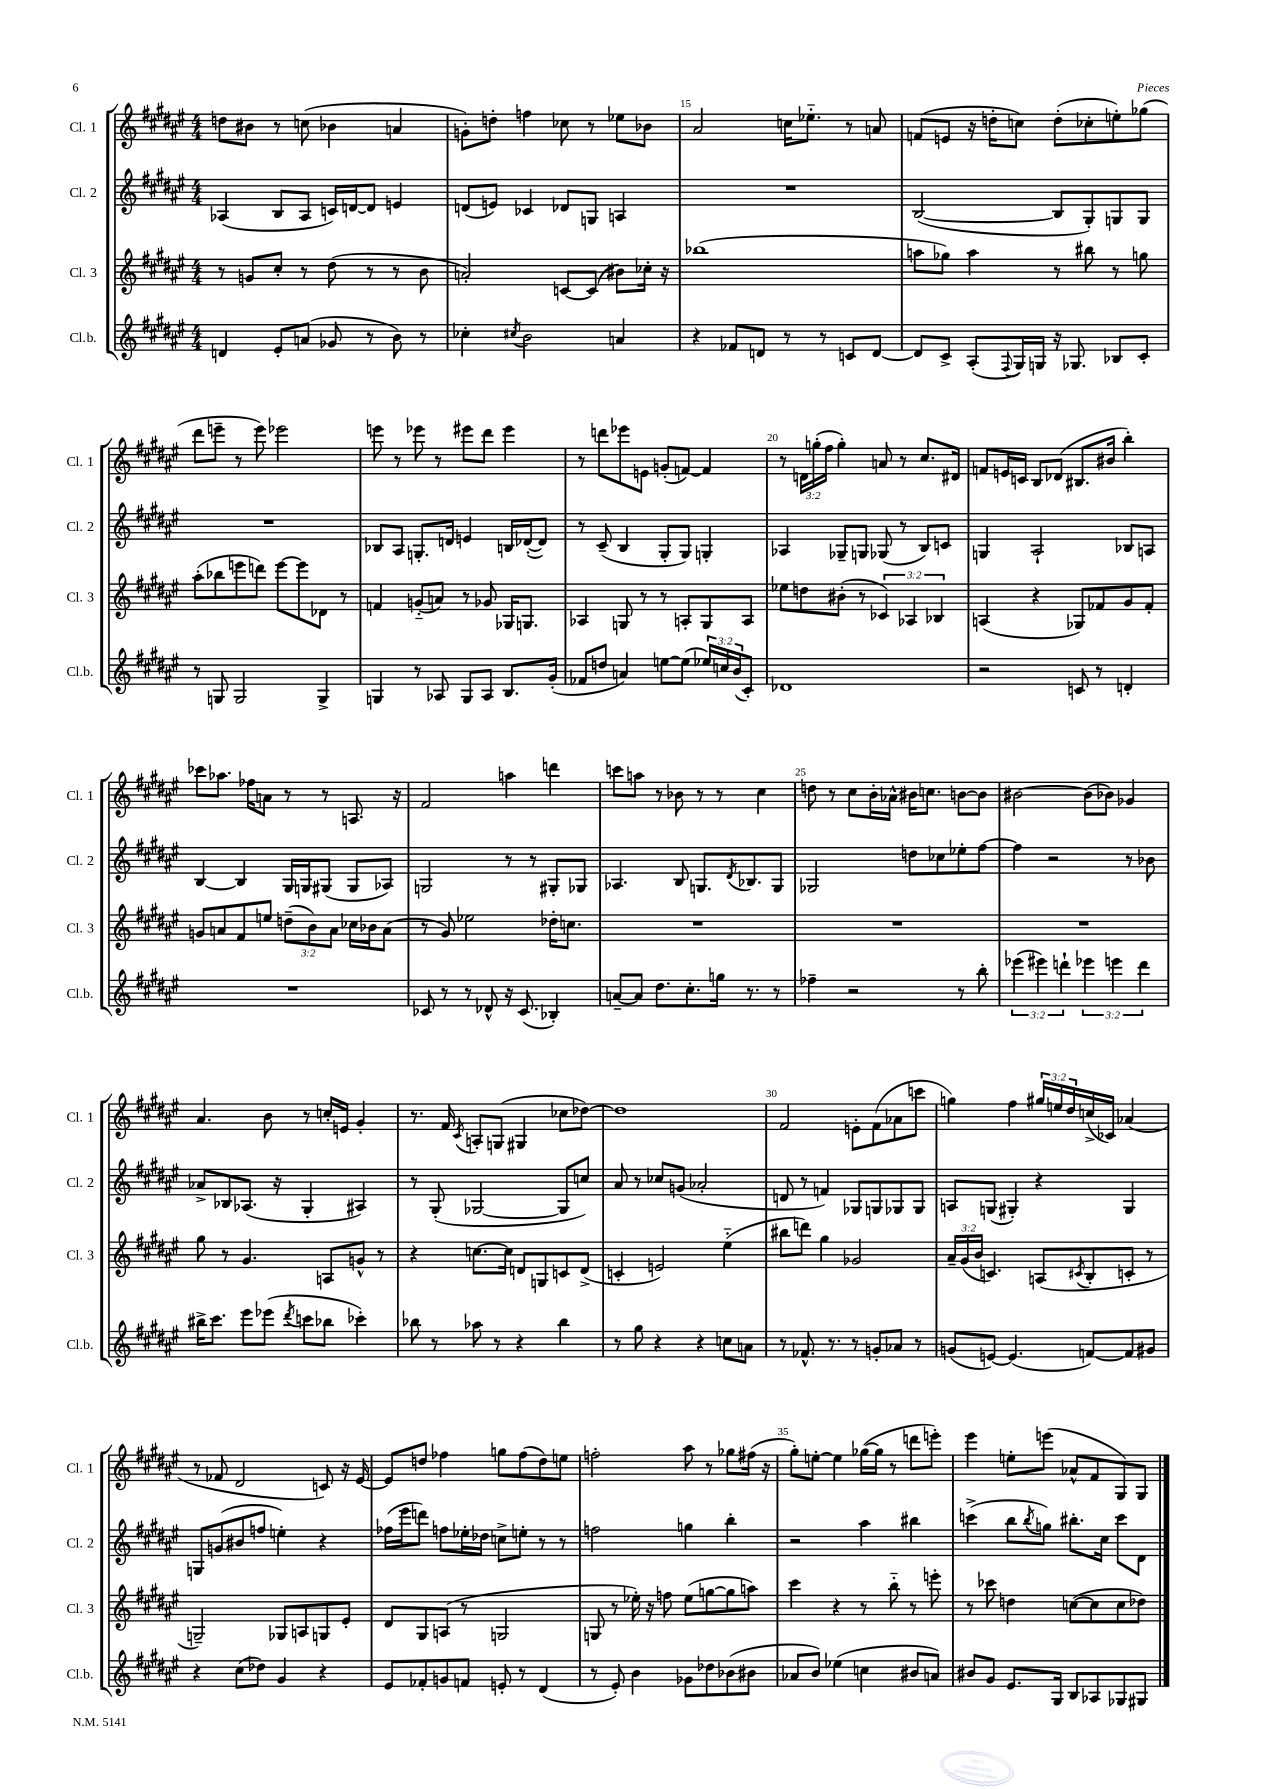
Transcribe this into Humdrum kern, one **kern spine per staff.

**kern	**kern	**kern	**kern
*staff4	*staff3	*staff2	*staff1
*clefG2	*clefG2	*clefG2	*clefG2
*k[f#c#g#d#a#e#]	*k[f#c#g#d#a#e#]	*k[f#c#g#d#a#e#]	*k[f#c#g#d#a#e#]
*M4/4	*M4/4	*M4/4	*M4/4
4d	8r	(4A-	8dd
.	8g	.	8b#
8e#'	8cc#'	8B	8r
(8a	8r	8A-	(8cc
8g-	(8dd#	16c)	4b-
.	.	[16d	.
8r	8r	8d]	.
8b)	8r	4e	4a
8r	8b	.	.
=	=	=	=
4cc-'	2a')	(8d	8g')
.	.	8e)	8dd'
8qcc#	.	.	.
2b	.	4c-	4ff
.	[8c	8d-	8cc-
.	(8c]	8G	8r
4a	8b#)	4A	8ee-
.	16cc-'	.	8b-
.	16r	.	.
=	=	=	=
4r	(1bb-	1r	2a#
8f-	.	.	.
8d	.	.	.
8r	.	.	16cc
.	.	.	8.ee-'~
8r	.	.	.
8c	.	.	8r
[8d	.	.	8a
=	=	=	=
8d]	8aa	([2B	(8f
8c#^	8gg-)	.	8e
(8A#'	4aa	.	16r
.	.	.	16dd'
8qqF#	.	.	.
16G#)	.	.	8cc)
16G	.	.	.
16r	8r	8B]	(8dd'
8.G-	.	.	.
.	8bb#	8G#')	8cc-'
8B-	8r	8G	8ee')
8c#'	8gg	8G	(8gg-
=	=	=	=
8r	(8aa#'	1r	8ddd#
8G	8bb-	.	8eee~
2G	8eee	.	8r
.	8ddd)	.	8eee)
.	[8eee	.	2eee-
.	8eee]	.	.
4G^	8d-	.	.
.	8r	.	.
=	=	=	=
4G	4f	8B-	8eee
.	.	8A#	8r
8r	(8g'~	8.G'	8eee-
8A-	8a)	.	8r
.	.	16d	.
8G	8r	4e	8eee#
8A-	8g-	.	8ddd#
8.B	16G-	16B	4eee#
.	8.G	([16d-'	.
.	.	8d-])	.
(16g#'	.	.	.
=	=	=	=
8f-	4A-	8r	8r
8dd	.	(8c#~	8ddd
4a)	8G	4B	8eee-
.	8r	.	8e
[8ee	8r	8G#'	(8g'
(8ee]	8A'	8G#)	[8f)
24ee-)	8G	4G'	4f]
24cc	.	.	.
(24b	.	.	.
8c#')	8A	.	.
=	=	=	=
1d-	8ee-	4A-	8r
.	8dd	.	24d
.	.	.	(24gg'
.	.	.	24ff#
.	(8b#'	8G-~	4gg')
.	8r	8G	.
.	6c-)	(8G-	8a
.	.	8r	8r
.	6A-	.	.
.	.	8B)	8.cc#
.	6B-	.	.
.	.	8c	.
.	.	.	16d#
=	=	=	=
2r	(4A	4G	8f
.	.	.	16e
.	.	.	16c
.	4r	2A#`	8B
.	.	.	(8d-
8c	8G-)	.	8.B#
8r	8f-	.	.
.	.	.	16b#
4d'	8g#	8B-	4bb')
.	8f-'	8A	.
=	=	=	=
1r	8g	[4B	8ccc-
.	8a	.	8.aa-
.	8f#	4B]	.
.	.	.	16ff-
.	8ee	.	8a
.	(12dd~	16G#	8r
.	.	16G	.
.	12b)	.	.
.	.	(8G#	8r
.	12a	.	.
.	16cc-	8G#	8.A
.	16b-	.	.
.	(8a	8A-)	.
.	.	.	16r
=	=	=	=
8c-	8r	2G	2f#
8r	8g#)	.	.
8r	2ee-	.	.
8d-^^	.	.	.
16r	.	8r	4aa
(8.c-	.	.	.
.	.	8r	.
4B-')	16dd-'	8G#'	4ddd
.	8.cc	.	.
.	.	8G-	.
=	=	=	=
[8a~	1r	4.A-	8ccc
8a]	.	.	8aa
8.dd#	.	.	8r
.	.	8B	8b-
8.cc#'	.	.	.
.	.	8.G	8r
16gg	.	.	8r
.	.	8qd#	.
8.r	.	8.B-	.
.	.	.	4cc#
8r	.	8G	.
=	=	=	=
4ff-~	1r	2G-	8dd
.	.	.	8r
2r	.	.	8cc#
.	.	.	16b'
.	.	.	16a-^^
.	.	8dd	16b#
.	.	.	8.cc
.	.	8cc-	.
8r	.	8ee-'	[8b
8bb'	.	[8ff#	8b]
=	=	=	=
(6eee-	1r	4ff#]	[2b#
6eee#)	.	.	.
.	.	2r	.
6ddd`	.	.	.
6eee-	.	.	(8b#]
.	.	.	8b-)
6eee	.	.	.
.	.	8r	4g-
6ddd	.	.	.
.	.	8b-	.
=	=	=	=
16bb#^	8gg#	8a-^	4.a#
8.ccc#	.	.	.
.	8r	8B-	.
8eee#	4.g#	(8.A-	.
(8eee-	.	.	8b
.	.	16r	.
8qddd#	.	.	.
8ccc	.	4G#'	8r
8bb-	8A	.	16cc'
.	.	.	16e
4ccc-')	8g^^	4A#)	4g#'
.	8r	.	.
=	=	=	=
8bb-	4r	8r	8.r
8r	.	(8G#'	.
.	.	.	16f#
.	.	.	8qc#
8aa-	[8.cc	[2G-	8A'
8r	.	.	(8G
.	16cc]	.	.
4r	8d	.	4G#
.	8G	.	.
4bb-	8c	8G-]	8cc-
.	(8d^	8cc)	[8dd-)
=	=	=	=
8r	4c'	8a#	1dd-]
8gg#	.	8r	.
4r	2e)	8cc-	.
.	.	(8g	.
4r	.	2a-'	.
8cc	(4ee#'~	.	.
8a	.	.	.
=	=	=	=
8r	8bb#	8d	2f#
8.f-^^	8ddd)	8r	.
.	4gg#	4f)	.
8.r	.	.	.
8r	2g-	8G-	8e'
8g'	.	8G	(8f#
8a-	.	8G-	8a-
8r	.	8G-	8ccc
=	=	=	=
(8g	24a#~	8A	4gg)
.	(24g#	.	.
.	24b	.	.
[8e)	4.c)	(8G	.
(4.e]	.	4G#')	4ff#
.	(8A	4r	24gg#
.	.	.	24ee
.	.	.	24dd#
.	8qc#	.	.
[8f)	8B'	.	(16cc^
.	.	.	16c-)
8f]	8c'	4G#	(4a-
8g#	8r	.	.
=	=	=	=
4r	2G~)	8G	8r
.	.	(8g	8f-
(8cc#	.	8b#	2d#
8dd-)	.	8ff	.
4g#	8G-	4ee')	.
.	8A	.	.
4r	8G	4r	8c)
.	8e#'	.	16r
.	.	.	[16e#
=	=	=	=
8e#	8d#	(16ff-	8e#]
.	.	16eee#	.
8f-'	8G#	8ddd)	8dd
8g	(8A	8ff	4ff-
8f	8r	16ee-'	.
.	.	16dd-	.
8e'	2G	8cc^	8gg
8r	.	8ee'	(8ff-
(4d#	.	8r	8dd)
.	.	8r	8ee
=	=	=	=
8r	8G	2ff	2ff'
8e#')	8r	.	.
4b	16ee-')	.	.
.	16r	.	.
.	8ff	.	.
8g-	(8ee-	4gg	8aa#
8dd-	[8gg	.	8r
(8b-	8gg]	4bb'	8gg-
8b#	8aa)	.	(16ff#
.	.	.	16r
=	=	=	=
8a-	4ccc#	2r	8gg#')
8b)	.	.	[8ee'
(4ee-	4r	.	4ee]
4cc	8r	4aa#	([16gg-
.	.	.	16gg-]
.	8bb'~	.	8r
8b#	8r	4bb#	8ddd
8a)	8eee'	.	8eee')
=	=	=	=
8b#	8r	(4ccc^	4eee#
8g#	8ccc-	.	.
8.e#	4dd	8bb	8ee'
.	.	8qbb	.
.	.	8gg)	(8eee
16G#	.	.	.
8B	([8cc	8.bb#'	8a-^^
8A-	8cc]	.	8f#
.	.	16cc#	.
8G-	8cc	8ccc	8G#)
8G#	8dd-)	8d#	8G#
==	==	==	==
*-	*-	*-	*-
